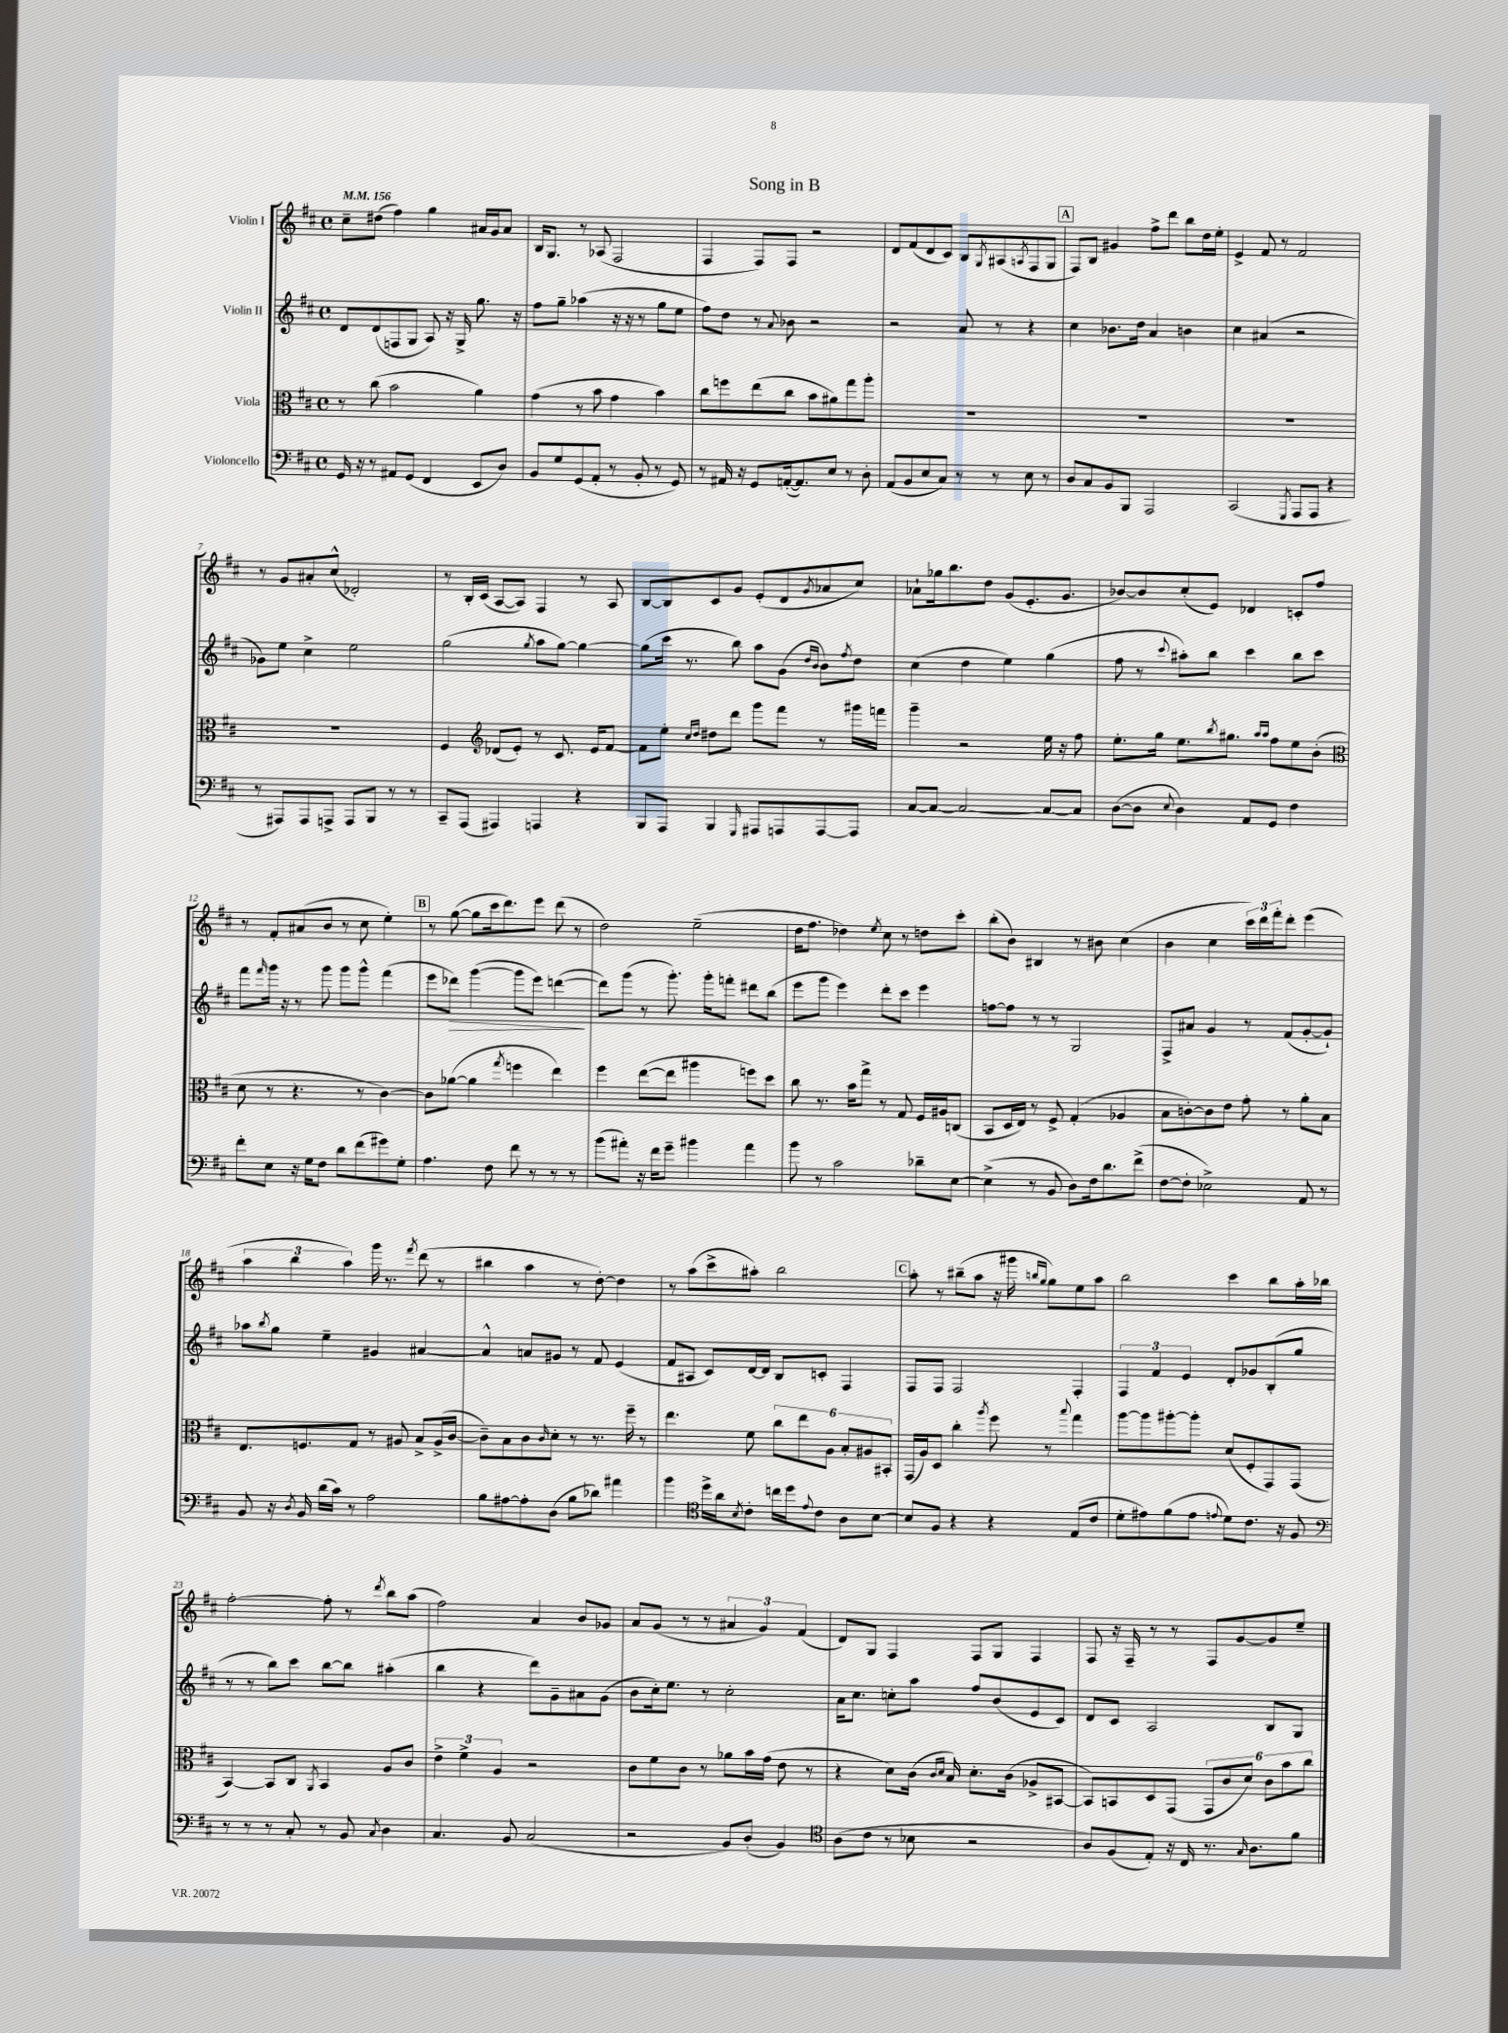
\header { title = "Song in B" }
<<
\new StaffGroup <<
\new Staff = "s0" \with { instrumentName = "Violin I" } {
    \clef treble \key d \major \defaultTimeSignature \time 4/4 \tempo 4 = 156
    cis''8-- dis''8( fis''4) g''4 ais'16 g'16 ais'8 |
    b16 g8. r8 aes8( fis2 |
    fis4 fis8) fis8 r2 |
    d'8 fis'8( d'8 cis'8) b8 \acciaccatura { g8 } ais8( \acciaccatura { a8 } fis8 g8 |
    \mark \markup { \box "A" } fis8) b8 gis'4 fis''8-> d'''8 b''8 d''16 e''16-. |
    e'4-> fis'8 r8 fis'2 |
    r8 g'8 ais'8-. cis''8-^( des'2-.) |
    r8 b16-. cis'16( a8~ a8) fis4 r8 a8 |
    b8~ b8 cis'8 g'8 e'8-.( d'8 \acciaccatura { g'8 } aes'8 cis''8) |
    aes'8-! ges''16 b''8. d''8 g'8( e'8.-. g'8. |
    bes'8~) bes'8 cis''8-.( e'8) des'4 c'8-. fis''8 |
    r8 fis'8-. ais'8( b'8 r8 cis''8 e''4-.) |
    \mark \markup { \box "B" } r8 g''8~( g''8 cis'''16 d'''8.) e'''8 d'''8( r8 |
    d''2) e''2--( |
    d''16 fis''8. des''4) \acciaccatura { e''8 } cis''8 r8 d''8 cis'''8-. |
    b''8-.( b'8) bis4 r8 bis'8 cis''4( |
    b'4 cis''4 \tuplet 3/2 { cis'''16) d'''16 fis'''16-. } d'''8-. e'''4( |
    \tuplet 3/2 { a''4 b''4 a''4) } g'''16 r8. \acciaccatura { fis'''8 } d'''8( r8 |
    bis''4 a''4 r8 d''8~-.) d''4 |
    r8 a''8( cis'''8-> ais''8-.) b''2 |
    \mark \markup { \box "C" } a''8-. r8 bis''8--( a''8 r16 gis'''16 \grace { b''16 g''16 } g''8) e''8 a''8 |
    b''2 cis'''4 b''8 a''16-. bes''16 |
    fis''2~-. fis''8-. r8 \acciaccatura { d'''8 } b''8 a''8( |
    fis''2) a'4 b'8 ges'8 |
    a'8 g'8( r8 r8 \tuplet 3/2 { ais'4 g'4) fis'4( } |
    d'8) g8 fis4 fis8 g8 fis4 |
    fis8 r16 fis16-- r8 r8 fis8 g'8~ g'8 e''8-- \bar "|." |
}
\new Staff = "s1" \with { instrumentName = "Violin II" } {
    \clef treble \key d \major \defaultTimeSignature \time 4/4
    d'8 d'8( f8 g8 a8) r16 g16-> g''8. r16 |
    fis''8 g''8-- aes''4( r16 r16 r8 g''8 e''8 |
    fis''8) d''8 r8 \appoggiatura { a'8 } bes'8 r2 |
    r2 a'8 r8 r4 |
    \mark \markup { \box "A" } cis''4 bes'8. d''16 a'4 b'4 |
    cis''4 ais'4( r2 |
    ges'8) e''8 cis''4-> e''2 |
    g''2( \acciaccatura { g''8 } a''8 g''8~) g''4~ |
    g''8( cis'''16 r8. b''8) a''8 g'8( \grace { d''16 b'16 } b'8) \acciaccatura { fis''8 } d''8 |
    cis''4( d''4 e''4) g''4( |
    fis''8 r8 \appoggiatura { cis'''8 } ais''8-.) b''8 cis'''4 b''8 cis'''8 |
    fis'''8 \grace { fis'''16 } g'''16 r16 r8 g'''8 g'''8 g'''8-^ fis'''4( |
    \mark \markup { \box "B" } e'''8 des'''8\>) g'''4~( g'''8 e'''8) d'''4~\!( |
    d'''8) g'''8( r8 g'''8.-.) g'''16-. f'''8-. dis'''8 b''8( |
    e'''8 g'''8 e'''4) d'''8-. cis'''8 e'''4 |
    f''8~ f''8 r8 r8 g2 |
    fis8-> ais'8 g'4 r8 fis'8( g'8~-. g'8-!) |
    aes''8 \acciaccatura { b''8 } g''8 e''4-- gis'4 ais'4~ |
    ais'4-^ a'8 gis'8 r8 fis'8 e'4( |
    fis'8 ais8 cis'8) d'16~ d'16 b8 c'8-. fis4 |
    \mark \markup { \box "C" } fis8 fis8 fis2 fis4-. |
    \tuplet 3/2 { fis4 fis'4 e'4 } d'8-. ges'8 b8-.( g''8 |
    r8 r8 b''8) cis'''8 b''8~ b''8 ais''4-.( |
    b''4 r4 d'''8) g'8-- ais'8 g'8( |
    b'8 cis''16-.) e''8. r8 cis''2-. |
    a'16 cis''8. c''8-. a''8 fis''8 b'8( e'8 cis'8) |
    d'8 cis'8 a2 b8 g8 \bar "|." |
}
\new Staff = "s2" \with { instrumentName = "Viola" } {
    \clef alto \key d \major \defaultTimeSignature \time 4/4
    r8 cis''8( b'2 a'4) |
    g'4( r8 b'8 g'4 b'4) |
    cis''8 f''8 e''8( cis''8 b'8 ais'8) g''8 a''8-. |
    R1 |
    \mark \markup { \box "A" } R1 |
    R1 |
    R1 |
    fis4 \clef treble des'8( e'8-.) r8 cis'8. e'16 fis'8~ |
    fis'8 e''8-. \grace { cis''16 d''16 } dis''8 d'''8 g'''8 fis'''8 r8 gis'''16 f'''16 |
    g'''4-- r2 e''16 r16 fis''8 |
    e''8.-. g''16 e''8. \acciaccatura { b''8 } gis''8. \grace { a''16 a''16 } fis''8 e''8 b'8-.( |
    \clef alto d'8 r8 r4. r8 cis'4~) |
    \mark \markup { \box "B" } cis'8 aes'8~( aes'4 \acciaccatura { g''8 } f''4 e''4) |
    fis''4 e''8~( e''8 ais''4 f''8) d''8 |
    cis''8 r8. b'16 g''8-> r8 g8 fis16 ais16 c8( |
    b,8 d16 e16) r8 fis8-> g4-.( aes4 |
    b8 c'8~-.) c'8 e'8 g'8-. r8 a'8-. b8 |
    e8. f8. g8 r8 ais8 b8-> ais16->( cis'16~ |
    cis'8--) b8 cis'8 \grace { cis'16 } d'8-. r8 r8. fis''16-- r8 |
    e''4. fis'8 \tuplet 6/4 { cis''8 e''8 a8 b8-. ais8 bis,8-. } |
    \mark \markup { \box "C" } g,16( a16) d8 cis''4-. \acciaccatura { a''8 } fis''8 r8 \appoggiatura { b''8 } g''4 |
    a''8~ a''8 ais''8~-. ais''8-. d'8( fis8-. g,8) g,8( |
    b,4~) b,8 cis8 \acciaccatura { a,8 } b,4 a8 cis'8 |
    \tuplet 3/2 { e'4-> fis'4-> a4 } r2 |
    cis'8 fis'8 cis'8 r8 aes'8 b'16 g'16( e'8 r8 |
    r4 d'8) cis'16( \grace { cis'16 d'16 } b16) d'8.-. cis'16( aes8-> bis,8~ |
    bis,8) b,8 d8 g,8( \tuplet 6/4 { g,8 cis'8 d'8) cis'8 b'8 cis''8 } \bar "|." |
}
\new Staff = "s3" \with { instrumentName = "Violoncello" } {
    \clef bass \key d \major \defaultTimeSignature \time 4/4
    g,16 r16 r8 ais,8 g,8( fis,4 e,8 d8) |
    b,8 g8 g,8( a,8-. r8 b,8-. r8 g,8) |
    r8 ais,16 r16 g,8 a,16~-.( a,8.) e8 r8 d8-. |
    a,8( b,8 e8 cis8) r8 r8 e8 r8 |
    \mark \markup { \box "A" } d8 cis8 b,8 b,,8 a,,2 |
    cis,2( \acciaccatura { g,,8 } a,,8 a,,8 r4 |
    r8 ais,,8) ais,,8 a,,8-> a,,8 b,,8 r8 r8 |
    cis,8-- a,,8( ais,,4) a,,4 r4 |
    b,,8 a,,8 b,,4 \grace { g,,16 } ais,,8 a,,8 a,,8~ a,,8 |
    cis8~ cis8~ cis2~ cis8~ cis8 |
    d8~( d8 \appoggiatura { e8 } d4) a,8 g,8 fis4 |
    fis'8-. e8 r16 g16 fis8 d'8 fis'8( gis'8) g8-. |
    \mark \markup { \box "B" } a4. fis8 fis'8 r8 r8 r8 |
    b'8( ais'8-.) r16 fis'16 g'8-- bis'4 ais'4 |
    b'8 r8 cis'2 des'8-- e8~ |
    e4->( r8 b,8 d8) fis16 d'8. fis'8->( |
    fis8~ fis8-. ees2->) a,8 r8 |
    b,8 r16 \acciaccatura { d8 } b,16 d'16( cis'16) r8 a2 |
    b8 ais8~ ais8-. d8( b8 des'8) ais'4 |
    b'4 \clef tenor d''16-> a'16 \acciaccatura { b8 } cis'8-. c''16 d''16 \appoggiatura { e'8 } cis'8 a8 b8~ |
    \mark \markup { \box "C" } b8 fis8 r4 r4 e8( cis'8 |
    d'8-. eis'8) fis'8( eis'8 \appoggiatura { e'8 } d'8) cis'8. r16 fis8 |
    \clef bass r8 r8 r8 cis8-. r8 b,8 \acciaccatura { cis8 } d4 |
    cis4. b,8 cis2( |
    r2 b,8) d8-.( b,4) |
    \clef tenor a8( cis'8 r8 bes8 r2 |
    a8) fis8( e8-.) r16 cis16 r8. \grace { g16 } a8. fis'8 \bar "|." |
}
>>
>>
